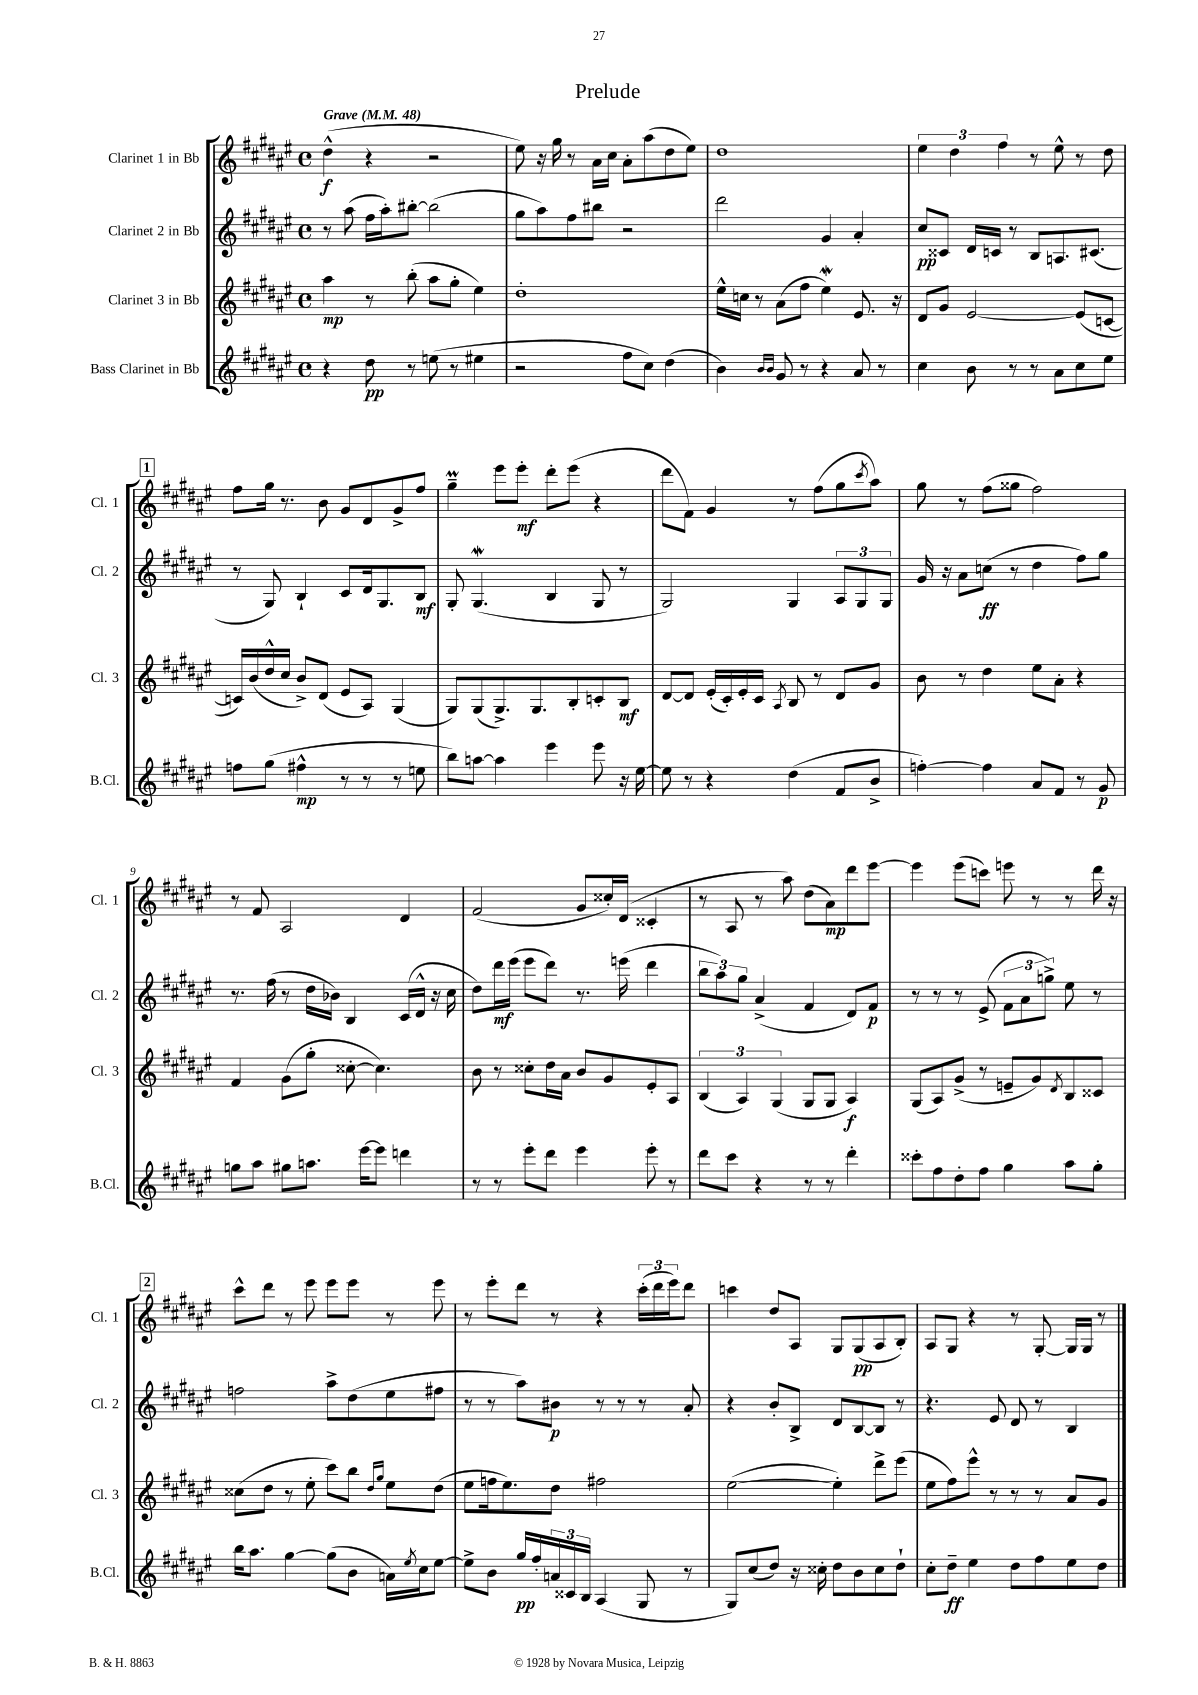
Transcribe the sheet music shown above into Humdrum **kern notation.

**kern	**dynam	**kern	**dynam	**kern	**dynam	**kern	**dynam
*part4	*part4	*part3	*part3	*part2	*part2	*part1	*part1
*staff4	*staff4	*staff3	*staff3	*staff2	*staff2	*staff1	*staff1
*I"Bass Clarinet in Bb	*	*I"Clarinet 3 in Bb	*	*I"Clarinet 2 in Bb	*	*I"Clarinet 1 in Bb	*
*I'B.Cl.	*	*I'Cl. 3	*	*I'Cl. 2	*	*I'Cl. 1	*
*clefG2	*	*clefG2	*	*clefG2	*	*clefG2	*
*k[f#c#g#d#a#e#]	*	*k[f#c#g#d#a#e#]	*	*k[f#c#g#d#a#e#]	*	*k[f#c#g#d#a#e#]	*
*M4/4	*	*M4/4	*	*M4/4	*	*M4/4	*
*met(c)	*	*met(c)	*	*met(c)	*	*met(c)	*
*MM48	*	*MM48	*	*MM48	*	*MM48	*
=1	=1	=1	=1	=1	=1	=1	=1
!	!	!	!	!	!	!LO:TX:a:B:t=Grave	!
4r	.	4aa#\	mp	8r	.	(4dd#^^\	f
.	.	.	.	(8aa#\	.	.	.
8dd#\	pp	8r	.	16ff#\LL	.	4r	.
.	.	.	.	16aa#'\J)	.	.	.
8r	.	(8bb'\	.	[8bb#X'\J	.	.	.
(8een\	.	8aa#\L	.	(2bb#\]	.	2r	.
8r	.	8gg#'\J	.	.	.	.	.
4ee#X\	.	4ee#\)	.	.	.	.	.
=2	=2	=2	=2	=2	=2	=2	=2
2r	.	1dd#'	.	8gg#\L	.	8ee#\)	.
.	.	.	.	8aa#\)	.	16r	.
.	.	.	.	.	.	16gg#\	.
.	.	.	.	8ff#\	.	8r	.
.	.	.	.	8bb#X\J	.	16a#\LL	.
.	.	.	.	.	.	16cc#\JJ	.
8ff#\L	.	.	.	2r	.	8a#'\L	.
8cc#\J)	.	.	.	.	.	(8aa#\	.
(4dd#\	.	.	.	.	.	8dd#\	.
.	.	.	.	.	.	8ee#\J)	.
=3	=3	=3	=3	=3	=3	=3	=3
4b\)	.	16ee#^^\LL	.	2ddd#\	.	1dd#	.
.	.	16ccn\JJ	.	.	.	.	.
.	.	8r	.	.	.	.	.
16qqb/LL	.	.	.	.	.	.	.
16qqb/JJ	.	.	.	.	.	.	.
8g#/	.	(8a#\L	.	.	.	.	.
8r	.	8ff#\J	.	.	.	.	.
4r	.	4ee#W\)	.	4g#/	.	.	.
8a#/	.	8.e#/	.	4a#'/	.	.	.
8r	.	.	.	.	.	.	.
.	.	16r	.	.	.	.	.
=4	=4	=4	=4	=4	=4	=4	=4
4cc#\	.	8d#/L	.	8cc#/L	pp	6ee#\	.
.	.	8g#/J	.	8c##X/J	.	.	.
.	.	.	.	.	.	6dd#\	.
8b\	.	[2e#/	.	16d#/LL	.	.	.
.	.	.	.	16cn/JJ	.	.	.
.	.	.	.	.	.	6ff#\	.
8r	.	.	.	8r	.	.	.
8r	.	.	.	8B/L	.	8r	.
8a#\L	.	.	.	8.An/	.	8ee#^^\	.
8cc#\	.	(8e#/L]	.	.	.	8r	.
.	.	.	.	(8.c#X/J	.	.	.
8ee#\J	.	[8cn/J	.	.	.	8dd#\	.
!!LO:LB:g=z
!!LO:REH:place=s1:t=1
=5	=5	=5	=5	=5	=5	=5	=5
8ffn\L	.	16cn/LL])	.	8r	.	8ff#\L	.
.	.	(16b/	.	.	.	.	.
(8gg#\J	.	16dd#^^/	.	8G#/)	.	16gg#\Jk	.
.	.	16cc#/JJ	.	.	.	8.r	.
4ff#X^^\	mp	8b^/L)	.	4B`/	.	.	.
.	.	(8d#/J	.	.	.	8b\	.
8r	.	8e#/L	.	8c#/L	.	8g#/L	.
8r	.	8A#/J)	.	16d#/k	.	8d#/	.
.	.	.	.	8.G#/	.	.	.
8r	.	(4G#/	.	.	.	8g#^/	.
8een\	.	.	.	8B/J	mf	8ff#/J	.
=6	=6	=6	=6	=6	=6	=6	=6
8bb\L)	.	8G#/L)	.	8G#'/	.	4gg#M~\	.
[8aan\J	.	(8G#/	.	(4.G#W/	.	.	.
4aa\]	.	8.G#^/)	.	.	.	8eee#\L	.
.	.	.	.	.	.	8eee#'\J	mf
.	.	8.G#/	.	.	.	.	.
4eee#\	.	.	.	4B/	.	8ddd#'\L	.
.	.	8B'/	.	.	.	(8eee#\J	.
8eee#\	.	8cn'/	.	8G#/	.	4r	.
16r	.	8B/J	mf	8r	.	.	.
[16ee#\	.	.	.	.	.	.	.
=7	=7	=7	=7	=7	=7	=7	=7
8ee#\]	.	[8d#/L	.	2G#/)	.	8ddd#\L	.
8r	.	8d#/J]	.	.	.	8f#\J)	.
4r	.	(16e#'/LL	.	.	.	4g#/	.
.	.	16c#'/)	.	.	.	.	.
.	.	16e#'/	.	.	.	.	.
.	.	16c#/JJ	.	.	.	.	.
.	.	8qA#/	.	.	.	.	.
(4dd#\	.	8B/	.	4G#/	.	8r	.
.	.	8r	.	.	.	(8ff#\L	.
8f#/L	.	8d#/L	.	12A#/L	.	8gg#\	.
.	.	.	.	12G#/	.	.	.
.	.	.	.	.	.	8qccc#/	.
8b^/J	.	8g#/J	.	.	.	8aa#\J)	.
.	.	.	.	12G#/J	.	.	.
=8	=8	=8	=8	=8	=8	=8	=8
[4ffn'\)	.	8b\	.	16g#/	.	8gg#\	.
.	.	.	.	16r	.	.	.
.	.	8r	.	8a#\L	.	8r	.
4ff\]	.	4dd#\	.	(8ccn\J	ff	(8ff#\L	.
.	.	.	.	8r	.	8gg##X\J	.
8a#/L	.	8ee#\L	.	4dd#\	.	2ff#\)	.
8f#/J	.	8a#'\J	.	.	.	.	.
8r	.	4r	.	8ff#\L)	.	.	.
8g#/	p	.	.	8gg#\J	.	.	.
!!LO:LB:g=z
=9	=9	=9	=9	=9	=9	=9	=9
8ggn\L	.	4f#/	.	8.r	.	8r	.
8aa#\J	.	.	.	.	.	8f#/	.
.	.	.	.	(16ff#\	.	.	.
8gg#X\L	.	(8g#\L	.	8r	.	2A#/	.
8.aan\J	.	8gg#'\J	.	16dd#\LL	.	.	.
.	.	.	.	16b-X\JJ)	.	.	.
.	.	[8cc##X'\	.	4B/	.	.	.
[16eee#\KL	.	.	.	.	.	.	.
8eee#\J]	.	4.cc##\])	.	.	.	.	.
4dddn\	.	.	.	(16c#/LL	.	4d#/	.
.	.	.	.	16d#^^/JJ	.	.	.
.	.	.	.	16r	.	.	.
.	.	.	.	16cc#\	.	.	.
=10	=10	=10	=10	=10	=10	=10	=10
8r	.	8b\	.	8dd#\L)	.	(2f#/	.
8r	.	8r	.	16ddd#\L	mf	.	.
.	.	.	.	(16eee#\JJ	.	.	.
8eee#'\L	.	8cc##X'\L	.	8eee#\L	.	.	.
8ddd#\J	.	16dd#\L	.	8ddd#\J)	.	.	.
.	.	16a#\JJ	.	.	.	.	.
4eee#\	.	8b/L	.	8.r	.	8g#/L	.
.	.	8g#/	.	.	.	16cc##X'/L)	.
.	.	.	.	(16eeen\	.	(16d#/JJ	.
8eee#'\	.	8e#'/	.	4ddd#\	.	4c##X'/	.
8r	.	8A#/J	.	.	.	.	.
=11	=11	=11	=11	=11	=11	=11	=11
8ddd#\L	.	(6B/	.	12bb\L	.	8r	.
.	.	.	.	12aa#\)	.	.	.
8ccc#\J	.	.	.	.	.	8A#/	.
.	.	6A#/)	.	12gg#\J	.	.	.
4r	.	.	.	(4a#^/	.	8r	.
.	.	(6G#/	.	.	.	.	.
.	.	.	.	.	.	8aa#\)	.
8r	.	8G#/L	.	4f#/	.	(8dd#\L	.
8r	.	8G#/J	.	.	.	8a#\)	mp
4ddd#'\	.	4A#/)	f	8d#/L)	.	8ddd#\	.
.	.	.	.	8f#/J	p	[8eee#\J	.
=12	=12	=12	=12	=12	=12	=12	=12
8ccc##X'\L	.	(8G#/L	.	8r	.	4eee#\]	.
8ff#\	.	8A#/)	.	8r	.	.	.
8dd#'\	.	(8g#^/J	.	8r	.	(8eee#\L	.
8ff#\J	.	8r	.	(8e#^/	.	8cccn\J)	.
4gg#\	.	8en~/L	.	12f#\L	.	8eeen\	.
.	.	.	.	12a#\	.	.	.
.	.	8g#/)	.	.	.	8r	.
.	.	.	.	12ggn^\J)	.	.	.
.	.	8qd#/	.	.	.	.	.
8aa#\L	.	8B/	.	8ee#\	.	8r	.
8gg#'\J	.	8c##X/J	.	8r	.	16ddd#\	.
.	.	.	.	.	.	16r	.
!!LO:LB:g=z
!!LO:REH:place=s1:t=2
=13	=13	=13	=13	=13	=13	=13	=13
16bb\KL	.	(8cc##X\L	.	2ffn\	.	8ccc#^^\L	.
8.aa#\J	.	.	.	.	.	.	.
.	.	8dd#\J	.	.	.	8ddd#\J	.
[4gg#\	.	8r	.	.	.	8r	.
.	.	8ee#'\	.	.	.	8eee#\	.
(8gg#\L]	.	8ccc#\L)	.	8aa#^\L	.	8eee#\L	.
8b\J	.	8bb\J	.	(8dd#\	.	8eee#\J	.
.	.	16qqdd#/LL	.	.	.	.	.
.	.	16qqgg#/JJ	.	.	.	.	.
16an\LL)	.	8ee#\L	.	8ee#\	.	8r	.
8qee#/	.	.	.	.	.	.	.
16cc#\J	.	.	.	.	.	.	.
[8ee#\J	.	(8dd#\J	.	8ff#X\J	.	8eee#\	.
=14	=14	=14	=14	=14	=14	=14	=14
8ee#^\L]	.	8ee#\L	.	8r	.	8r	.
8b\J	.	16ffn\k	.	8r	.	8eee#'\L	.
.	.	8.ee#\)	.	.	.	.	.
16gg#/LL	pp	.	.	8aa#\L)	.	8ddd#\J	.
16ff#'/	.	.	.	.	.	.	.
24an/	.	8dd#\J	.	8b#X\J	p	8r	.
24c##X/	.	.	.	.	.	.	.
24B/JJ	.	.	.	.	.	.	.
(4A#/	.	2ff#X\	.	8r	.	4r	.
.	.	.	.	8r	.	.	.
8G#/	.	.	.	8r	.	(24ccc#'\LL	.
.	.	.	.	.	.	24ddd#\	.
.	.	.	.	.	.	24eee#\J)	.
8r	.	.	.	8a#'/	.	8ddd#\J	.
=15	=15	=15	=15	=15	=15	=15	=15
8G#/L)	.	([2ee#\	.	4r	.	4cccn\	.
(8cc#/	.	.	.	.	.	.	.
8dd#/J)	.	.	.	8b'/L	.	8dd#/L	.
16r	.	.	.	8B^/J	.	8A#/J	.
16cc##X'\	.	.	.	.	.	.	.
8dd#\L	.	4ee#'\])	.	8d#/L	.	8G#/L	.
8b\	.	.	.	[8B/	.	(8G#/	pp
8cc##\	.	8ddd#^\L	.	8B/J]	.	8A#/	.
8dd#`\J	.	(8eee#\J	.	8r	.	8B'/J)	.
=16	=16	=16	=16	=16	=16	=16	=16
8cc#'\L	.	8ee#\L	.	4.r	.	8A#/L	.
8dd#~\J	ff	8ff#\)	.	.	.	8G#/J	.
4ee#\	.	8eee#^^\J	.	.	.	4r	.
.	.	8r	.	8e#/	.	.	.
8dd#\L	.	8r	.	8d#/	.	8r	.
8ff#\	.	8r	.	8r	.	[8G#'/	.
8ee#\	.	8a#/L	.	4B/	.	16G#/LL]	.
.	.	.	.	.	.	16G#/JJ	.
8dd#\J	.	8g#/J	.	.	.	8r	.
==	==	==	==	==	==	==	==
*-	*-	*-	*-	*-	*-	*-	*-
